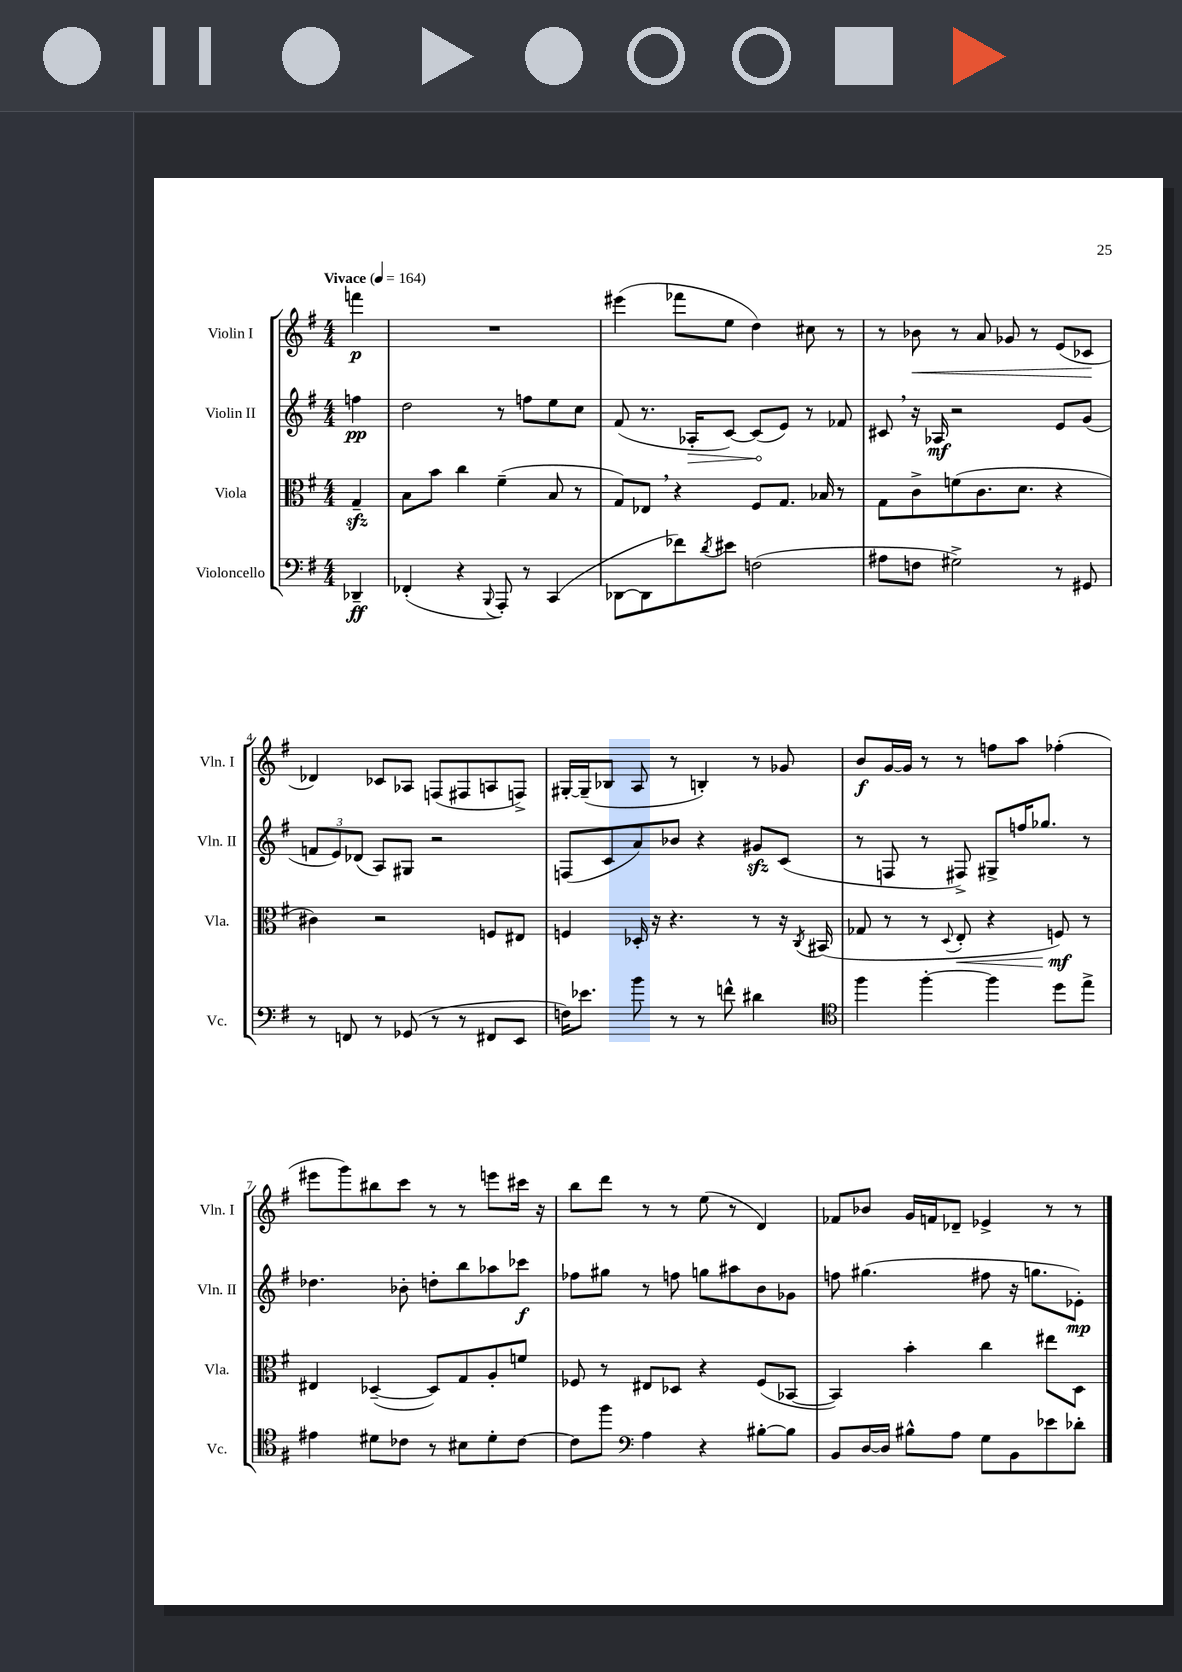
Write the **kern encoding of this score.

**kern	**dynam	**kern	**dynam	**kern	**dynam	**kern	**dynam
*part4	*part4	*part3	*part3	*part2	*part2	*part1	*part1
*staff4	*staff4	*staff3	*staff3	*staff2	*staff2	*staff1	*staff1
*I"Violoncello	*	*I"Viola	*	*I"Violin II	*	*I"Violin I	*
*I'Vc.	*	*I'Vla.	*	*I'Vln. II	*	*I'Vln. I	*
*clefF4	*	*clefC3	*	*clefG2	*	*clefG2	*
*k[f#]	*	*k[f#]	*	*k[f#]	*	*k[f#]	*
*M4/4	*	*M4/4	*	*M4/4	*	*M4/4	*
*MM164	*	*MM164	*	*MM164	*	*MM164	*
=	=	=	=	=	=	=	=
!	!	!	!	!	!	!LO:TX:a:B:t=Vivace	!
4DD-X~/	ff	4Gzz~/	.	4ffn\	pp	4fffn\	p
=1	=1	=1	=1	=1	=1	=1	=1
(4FF-X'/	.	8B\L	.	2dd\	.	1r	.
.	.	8b\J	.	.	.	.	.
4r	.	4cc\	.	.	.	.	.
8qqBBB/	.	.	.	.	.	.	.
8AAA'/)	.	(4f#~\	.	8r	.	.	.
8r	.	.	.	8ffn\L	.	.	.
(4CC/	.	8B/	.	8ee\	.	.	.
.	.	8r	.	8cc\J	.	.	.
=2	=2	=2	=2	=2	=2	=2	=2
[8DD-X\L	.	8G/L)	.	(8f#/	.	(4eee#X\	.
8DD-\]	.	8E-X,/J	.	8.r	.	.	.
8f-X\)	.	4r	.	.	.	8fff-X\L	.
!	!	!	!	!	!LO:HP:b	!	!
.	.	.	.	16A-X'/KL	>	.	.
8qd/	.	.	.	.	.	.	.
8e#X\J	.	.	.	[8c/J)	.	8ee\J	.
(2Fn\	.	8F#/L	.	(8c/L]	.	4dd\)	.
.	.	8.G/J	.	8e/J)	]	.	.
.	.	.	.	8r	.	8cc#X\	.
.	.	16B-X/	.	.	.	.	.
.	.	8r	.	8f-X/	.	8r	.
=3	=3	=3	=3	=3	=3	=3	=3
8A#X\L	.	8G\L	.	8c#X,/	.	8r	.
!	!	!	!	!	!	!	!LO:HP:b
8Fn\J	.	8c^\	.	16r	.	8b-X\	<
.	.	.	.	16A-X/	mf	.	.
2G#X^\)	.	(8fn\	.	2r	.	8r	.
.	.	8.c\	.	.	.	8a/	.
.	.	.	.	.	.	8g-X/	.
.	.	8.d\J	.	.	.	.	.
.	.	.	.	.	.	8r	.
8r	.	4r	.	8e/L	.	(8e/L	.
8GG#X/	.	.	.	(8g/J	.	8c-X/J	.
.	.	.	.	.	.	.	[
!!LO:LB:g=z
=4	=4	=4	=4	=4	=4	=4	=4
8r	.	4c#X\)	.	12fn/L	.	4d-X/)	.
.	.	.	.	12e/)	.	.	.
8FFn/	.	.	.	.	.	.	.
.	.	.	.	(12d-X/J	.	.	.
8r	.	2r	.	8A/L)	.	8c-X/L	.
(8GG-X/	.	.	.	8G#X/J	.	8A-X/J	.
8r	.	.	.	2r	.	(8Fn/L	.
8r	.	.	.	.	.	8F#X/	.
8FF#X/L	.	8Fn/L	.	.	.	8An/	.
8EE/J	.	8E#X/J	.	.	.	8Fn^/J)	.
=5	=5	=5	=5	=5	=5	=5	=5
16Fn\KL)	.	4Fn/	.	(8Fn/L	.	[16G#X'/LL	.
8.e-X\J	.	.	.	.	.	(16G#~/J]	.
.	.	.	.	8c/	.	8B-X/J	.
8b\	.	16D-X'/	.	8a/)	.	8A/	.
.	.	16r	.	.	.	.	.
8r	.	4.r	.	8b-X/J	.	8r	.
8r	.	.	.	4r	.	4Bn'/)	.
8fn^^\	.	.	.	.	.	.	.
4d#X\	.	8r	.	8g#Xzz/L	.	8r	.
.	.	16r	.	(8c/J	.	8g-X/	.
.	.	8qC/	.	.	.	.	.
.	.	(16BB#X/	.	.	.	.	.
=6	=6	=6	=6	=6	=6	=6	=6
*clefC4	*	*	*	*	*	*	*
4ff#\	.	8G-X/	.	8r	.	8b/L	f
.	.	8r	.	8Fn/	.	[16g/L	.
.	.	.	.	.	.	16g/JJ]	.
[4ff#'\	.	8r	.	8r	.	8r	.
.	.	8qqD/	.	.	.	.	.
!	!	!	!LO:HP:b	!	!	!	!
.	.	8E'/	<	8F#X^/)	.	8r	.
4ff#\]	.	4r	.	8G#X^/L	.	8ffn\L	.
.	.	.	.	16ffn/K	.	8aa\J	.
.	.	.	.	8.gg-X/J	.	.	.
8dd\L	.	8Fn/)	mf	.	.	(4ff-X'\	.
8ee^\J	.	8r	[	8r	.	.	.
!!LO:LB:g=z
=7	=7	=7	=7	=7	=7	=7	=7
4e#X\	.	4E#X/	.	4.dd-X\	.	8eee#X\L	.
.	.	.	.	.	.	8ggg\)	.
8d#X\L	.	([4D-X~/	.	.	.	8bb#X\	.
8c-X\J	.	.	.	8b-X'\	.	8ccc\J	.
8r	.	8D-/L])	.	8ddn'\L	.	8r	.
8B#X\L	.	8G/	.	8bb\	.	8r	.
8d#'\	.	8A'/	.	8aa-X\	.	8eeen\L	.
[8c-\J	.	8fn/J	.	8ccc-X\J	f	16ccc#X\Jk	.
.	.	.	.	.	.	16r	.
=8	=8	=8	=8	=8	=8	=8	=8
8c-\L]	.	8F-X/	.	8ff-X\L	.	8bb\L	.
8ff#\J	.	8r	.	8gg#X\J	.	8ddd\J	.
*clefF4	*	*	*	*	*	*	*
4A\	.	8E#X/L	.	8r	.	8r	.
.	.	8D-X/J	.	8ffn\	.	8r	.
4r	.	4r	.	8ggn\L	.	(8ee\	.
.	.	.	.	8aa#X\	.	8r	.
[8B#X'\L	.	(8F-/L	.	8b\	.	4d/)	.
8B#\J]	.	[8BB-X/J	.	8g-X\J	.	.	.
=9	=9	=9	=9	=9	=9	=9	=9
8BB/L	.	4BB-/])	.	8ffn\	.	8f-X/L	.
[16D/L	.	.	.	(4.gg#X\	.	8b-X/J	.
16D/JJ]	.	.	.	.	.	.	.
8B#X^^\L	.	4b'\	.	.	.	16g/LL	.
.	.	.	.	.	.	16fn/J	.
8A\J	.	.	.	.	.	8d-X~/J	.
8G\L	.	4cc\	.	8ff#X\	.	4e-X^/	.
8BB\	.	.	.	16r	.	.	.
.	.	.	.	8.ggn\L	.	.	.
8e-X\	.	8ee#X\L	.	.	.	8r	.
8d-X'\J	.	8D\J	.	8e-X'\J)	mp	8r	.
==	==	==	==	==	==	==	==
*-	*-	*-	*-	*-	*-	*-	*-
